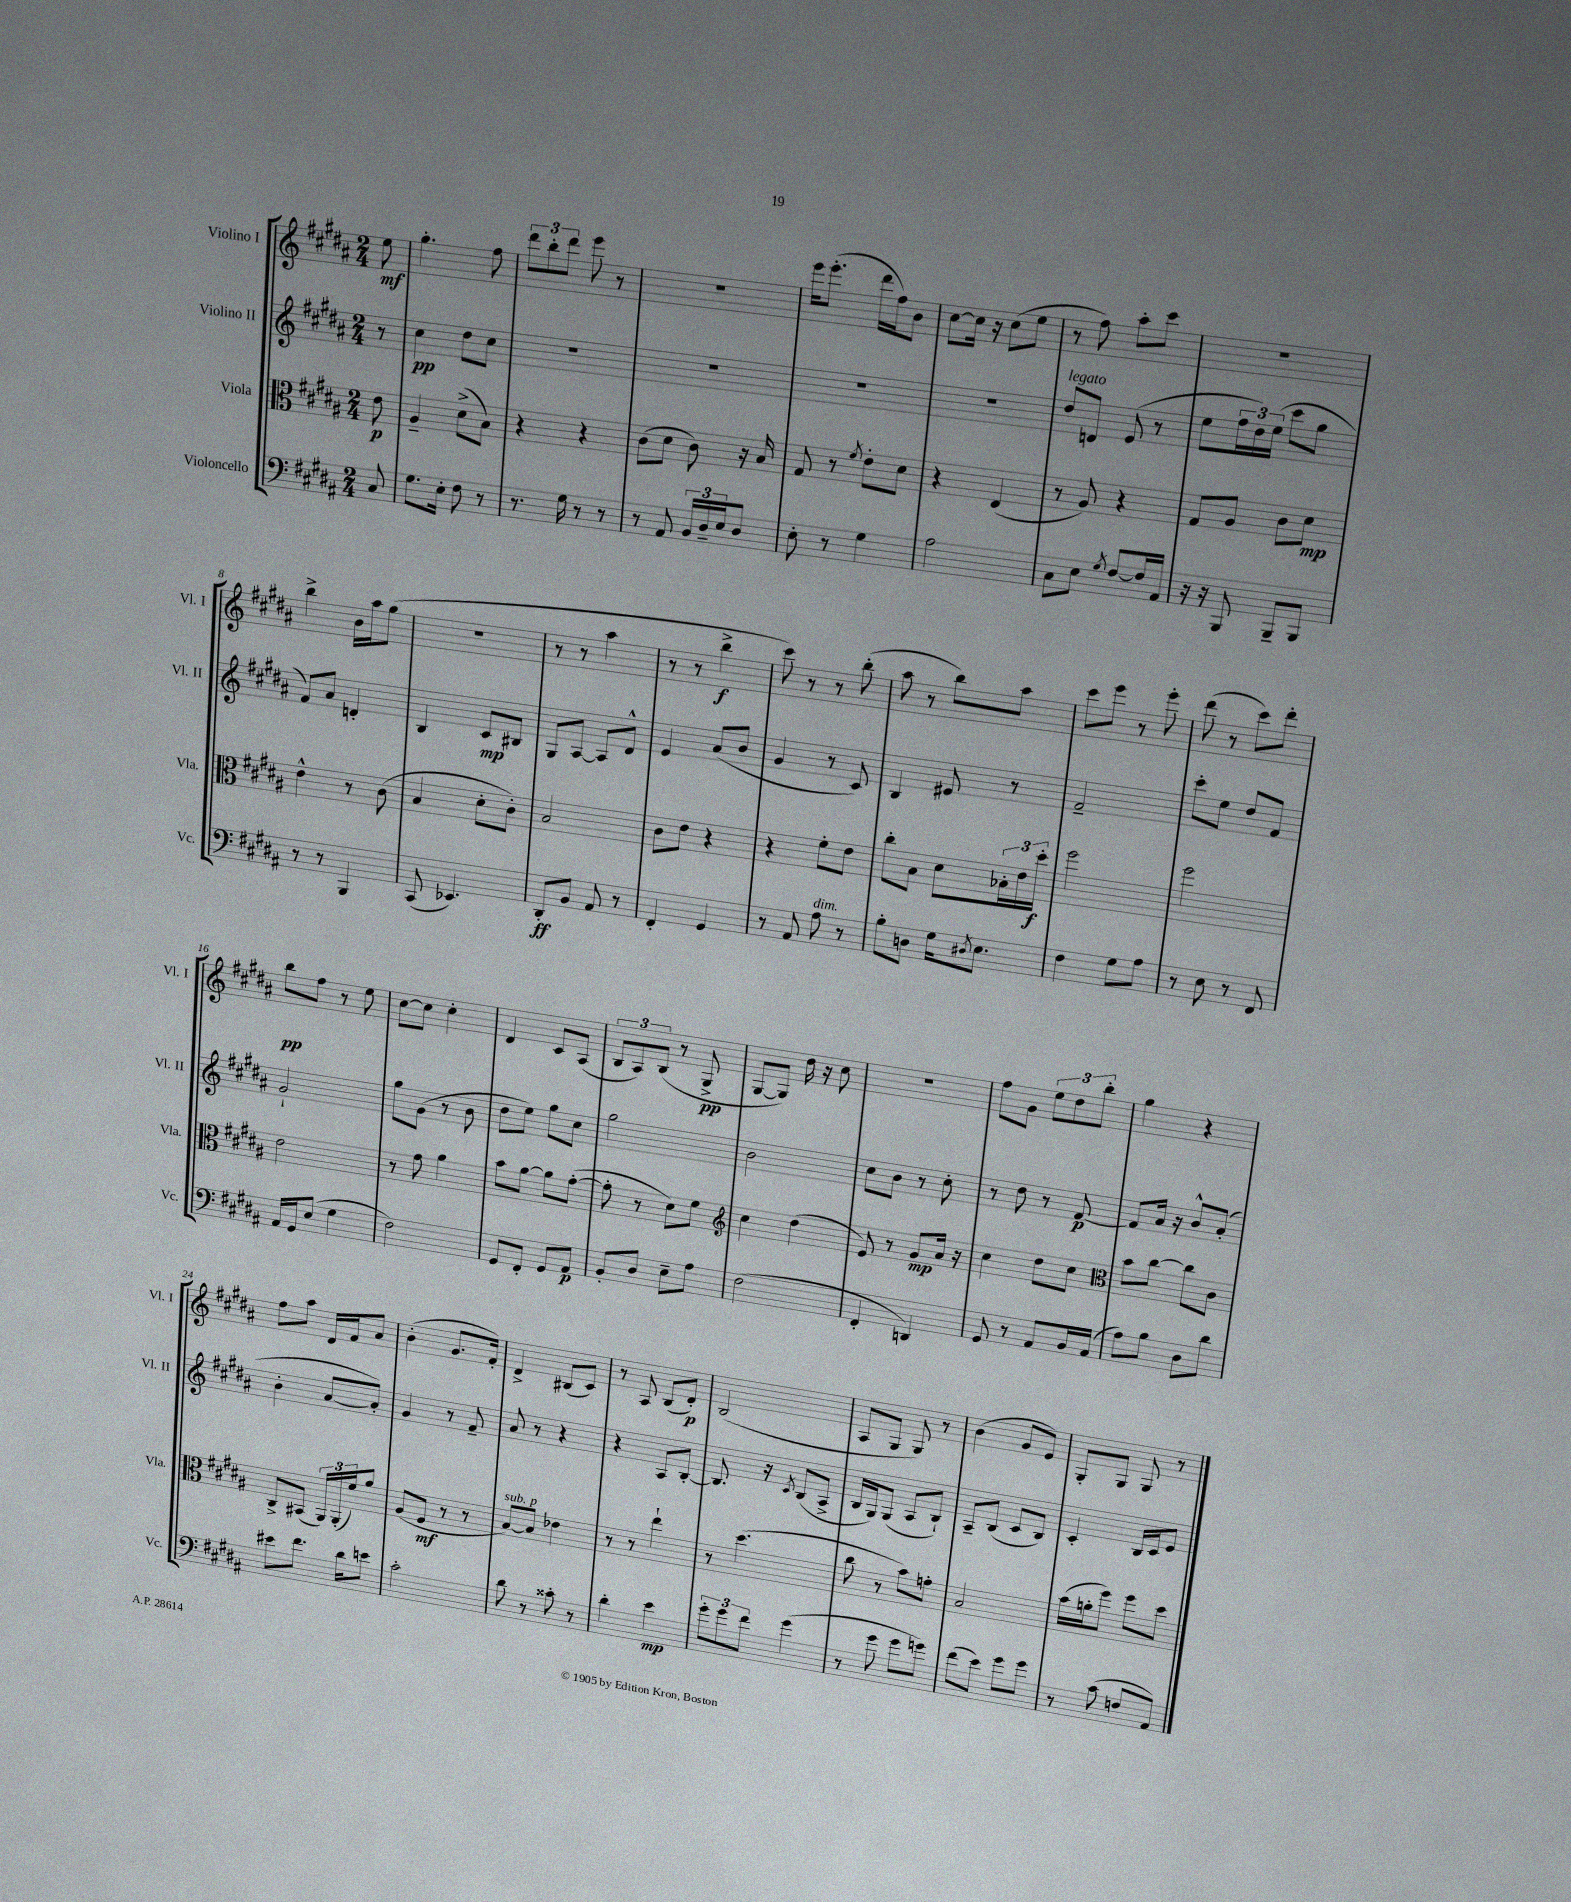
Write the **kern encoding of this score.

**kern	**kern	**kern	**kern
*staff4	*staff3	*staff2	*staff1
*clefF4	*clefC3	*clefG2	*clefG2
*k[f#c#g#d#a#]	*k[f#c#g#d#a#]	*k[f#c#g#d#a#]	*k[f#c#g#d#a#]
*M2/4	*M2/4	*M2/4	*M2/4
8C#/	8e\	8r	8ee\
=	=	=	=
8.G#\L	4A#~/	4cc#\	4.gg#'\
16E'\Jk	.	.	.
8F#\	(8d#^\L	8dd#\L	.
8r	8B\J)	8cc#\J	8ff#\
=	=	=	=
8.r	4r	2r	12ddd#\L
.	.	.	12bb'\
.	.	.	12ddd#\J
16G#\	.	.	.
8r	4r	.	8eee\
8r	.	.	8r
=	=	=	=
8r	(8c#\L	2r	2r
8AA#/	8d#\J	.	.
24BB/LL	8c#\)	.	.
24D#~/	.	.	.
24E/J	.	.	.
8D#/J	16r	.	.
.	16B/	.	.
=	=	=	=
8E'\	8G#/	2r	16eee\LK
.	.	.	(8.eee'\J
8r	8r	.	.
.	8qf#/	.	.
4G#\	8e'\L	.	16ddd#\LL
.	.	.	16ff#\J)
.	8d#\J	.	8b\J
=	=	=	=
2A#\	4r	2r	[8cc#\L
.	.	.	16cc#\]Jk
.	.	.	16r
.	(4E/	.	(8cc#\L
.	.	.	8ee\J
=	=	=	=
8C#\L	8r	8dd#/L	8r
8E\J	8A#/)	8d/J	8ff#\)
8qG#/	.	.	.
[8F#/L	4r	(8e/	8aa#'\L
16F#/]L	.	8r	8ccc#\J
16AA#/JJ	.	.	.
=	=	=	=
16r	8G#/L	8ee\L	2r
16r	.	.	.
8BBB/	8A#/J	24ff#\L	.
.	.	24dd#\)	.
.	.	(24ee\JJ	.
8BBB~/L	8c#\L	8ccc#\L	.
8BBB/J	8d#\J	8gg#\J	.
=	=	=	=
8r	4e^^\	8f#/L)	4bb^\
8r	.	8a#/J	.
4BBB/	8r	4d'/	16b\LL
.	.	.	16aa#\J
.	(8c#\	.	(8gg#\J
=	=	=	=
(8CC#/	4B/	4B/	2r
4.EE-/)	.	.	.
.	8d#'\L	8c#/L	.
.	8c#'\J)	8B#/J	.
=	=	=	=
8DD#'/L	2B/	8G#/L	8r
8BB/J	.	[8A#/J	8r
8AA#/	.	8A#/]L	4aa#\
8r	.	8d#^^/J	.
=	=	=	=
4FF#'/	8c#\L	4e/	8r
.	8e\J	.	8r
4GG#/	4r	(8a#/L	4bb^\
.	.	8b/J	.
=	=	=	=
8r	4r	4g#/	8ccc#\)
8AA#/	.	.	8r
8A#\	8f#'\L	8r	8r
8r	8e\J	8c#/)	(8bb'\
=	=	=	=
8B'\L	8cc#'\L	4B/	8aa#\
8D\J	8B\J	.	8r
16G#\LK	8d#\L	8e#/	8bb\L)
8qD#/	.	.	.
8.E\J	.	.	.
.	24B-'\L	8r	8aa#\J
.	24e\	.	.
.	24dd#'\JJ	.	.
=	=	=	=
4F#\	2ff#\	2f#~/	8ccc#\L
.	.	.	8eee\J
8G#\L	.	.	8r
8A#\J	.	.	8eee'\
=	=	=	=
8r	2ff#\	8ccc#'\L	(8ddd#\
8E\	.	8ee\J	8r
8r	.	8dd#/L	8ccc#\L)
8FF#/	.	8f#/J	8ddd#'\J
=	=	=	=
16AA#/LL	2e\	2g#`/	8bb\L
16GG#/J	.	.	.
(8E/J	.	.	8ff#\J
4G#\	.	.	8r
.	.	.	8ee\
=	=	=	=
2F#\)	8r	8gg#\L	[8cc#\L
.	8g#\	(8g#\J	8cc#\]J
.	4a#\	8r	4cc#'\
.	.	8b\	.
=	=	=	=
8GG#/L	8b\L	8dd#\L	4d#/
8FF#'/J	[8a#\J	8ee\J)	.
8GG#/L	8a#\]L	8gg#\L	8c#/L
8AA#/J	([8g#'\J	8cc#\J	(8A#/J
=	=	=	=
8BB'/L	8g#'\]	2gg#\	12B/L
.	.	.	12A#/)
8D#/J	8r	.	.
.	.	.	(12B/J
8E~\L	8d#\L)	.	8r
8A#\J	8f#\J	.	8G#^/
=	=	=	=
*	*clefG2	*	*
(2F#\	4cc#\	2b\	[8G#/L
.	.	.	8G#/]J)
.	(4dd#\	.	16dd#\
.	.	.	16r
.	.	.	8cc#\
=	=	=	=
4FF#'/	8e/)	8cc#\L	2r
.	8r	8b\J	.
4DD/)	8g#/L	8r	.
.	16a#/Jk	8cc#'\	.
.	16r	.	.
=	=	=	=
8GG#/	4cc#\	8r	8ff#\L
8r	.	8dd#\	8g#\J
8AA#/L	8dd#\L	8r	12ee\L
.	.	.	12dd#\
16BB/L	8cc#\J	[8f#/	.
.	.	.	12bb'\J
(16AA#/JJ	.	.	.
=	=	=	=
*	*clefC3	*	*
8A#\L)	8b\L	8f#/]L	4gg#\
8B\J	[8cc#\J	16a#/Jk	.
.	.	16r	.
8D#\L	8cc#\]L	8b^^/L	4r
8d#\J	8c#\J	(8a#'/J	.
=	=	=	=
8e#\L	8C#^/L	4b'\	8ff#\L
8.f#\J	(8BB#/J	.	8aa#\J
.	24AA#/LL)	[8a#/L	16d#/LL
.	(24AA#'/	.	.
16d#\LK	.	.	16f#/J
.	24f#/J)	.	.
8e\J	8a#/J	8a#'/]J)	8a#/J
=	=	=	=
2c#'\	(8A#/L	4g#/	(4b'\
.	8F#/J	.	.
.	8r	8r	8.g#/L
.	8r	8f#~/	.
.	.	.	16f#'/Jk)
=	=	=	=
8d#\	[8B/L)	8a#/	4d#^/
8r	8B/]J	8r	.
8c##'\	4e-\	4r	(8B#/L
8r	.	.	8c#/J)
=	=	=	=
4d#'\	8r	4r	8r
.	8r	.	8A#/
4e\	4ee`\	8A#/L	(8B/L
.	.	[8B'/J	8d#'/J)
=	=	=	=
12g#'\L	8r	8.B/]	(2B/
12g#\	.	.	.
.	(4.dd#\	.	.
12f#\J	.	.	.
.	.	16r	.
.	.	8qc#/	.
(4g#\	.	(8B/L	.
.	.	8A#^/J	.
=	=	=	=
8r	8cc#\	16B/LL	8A#/L
.	.	16G#/J)	.
8g#\	8r	(8G#/J	8G#/J
8g#\L	8b\L)	8A#/L	8G#/)
8g\J)	8g'\J	8B`/J)	8r
=	=	=	=
(8f#\L	2B/	8A#~/L	(4b\
8e\J)	.	(8B/J	.
8g#\L	.	8c#/L	8g#/L
8g#\J	.	8B/J)	8e/J)
=	=	=	=
8r	(16b\LL	4c#'/	8G#'/L
.	16a'\J	.	.
(8c#\	8ff#\J)	.	8G#/J
8F/L	8ff#\L	16B/LL	8G#/
.	.	16c#/J	.
8AA#/J)	8dd#\J	8e/J	8r
==	==	==	==
*-	*-	*-	*-
